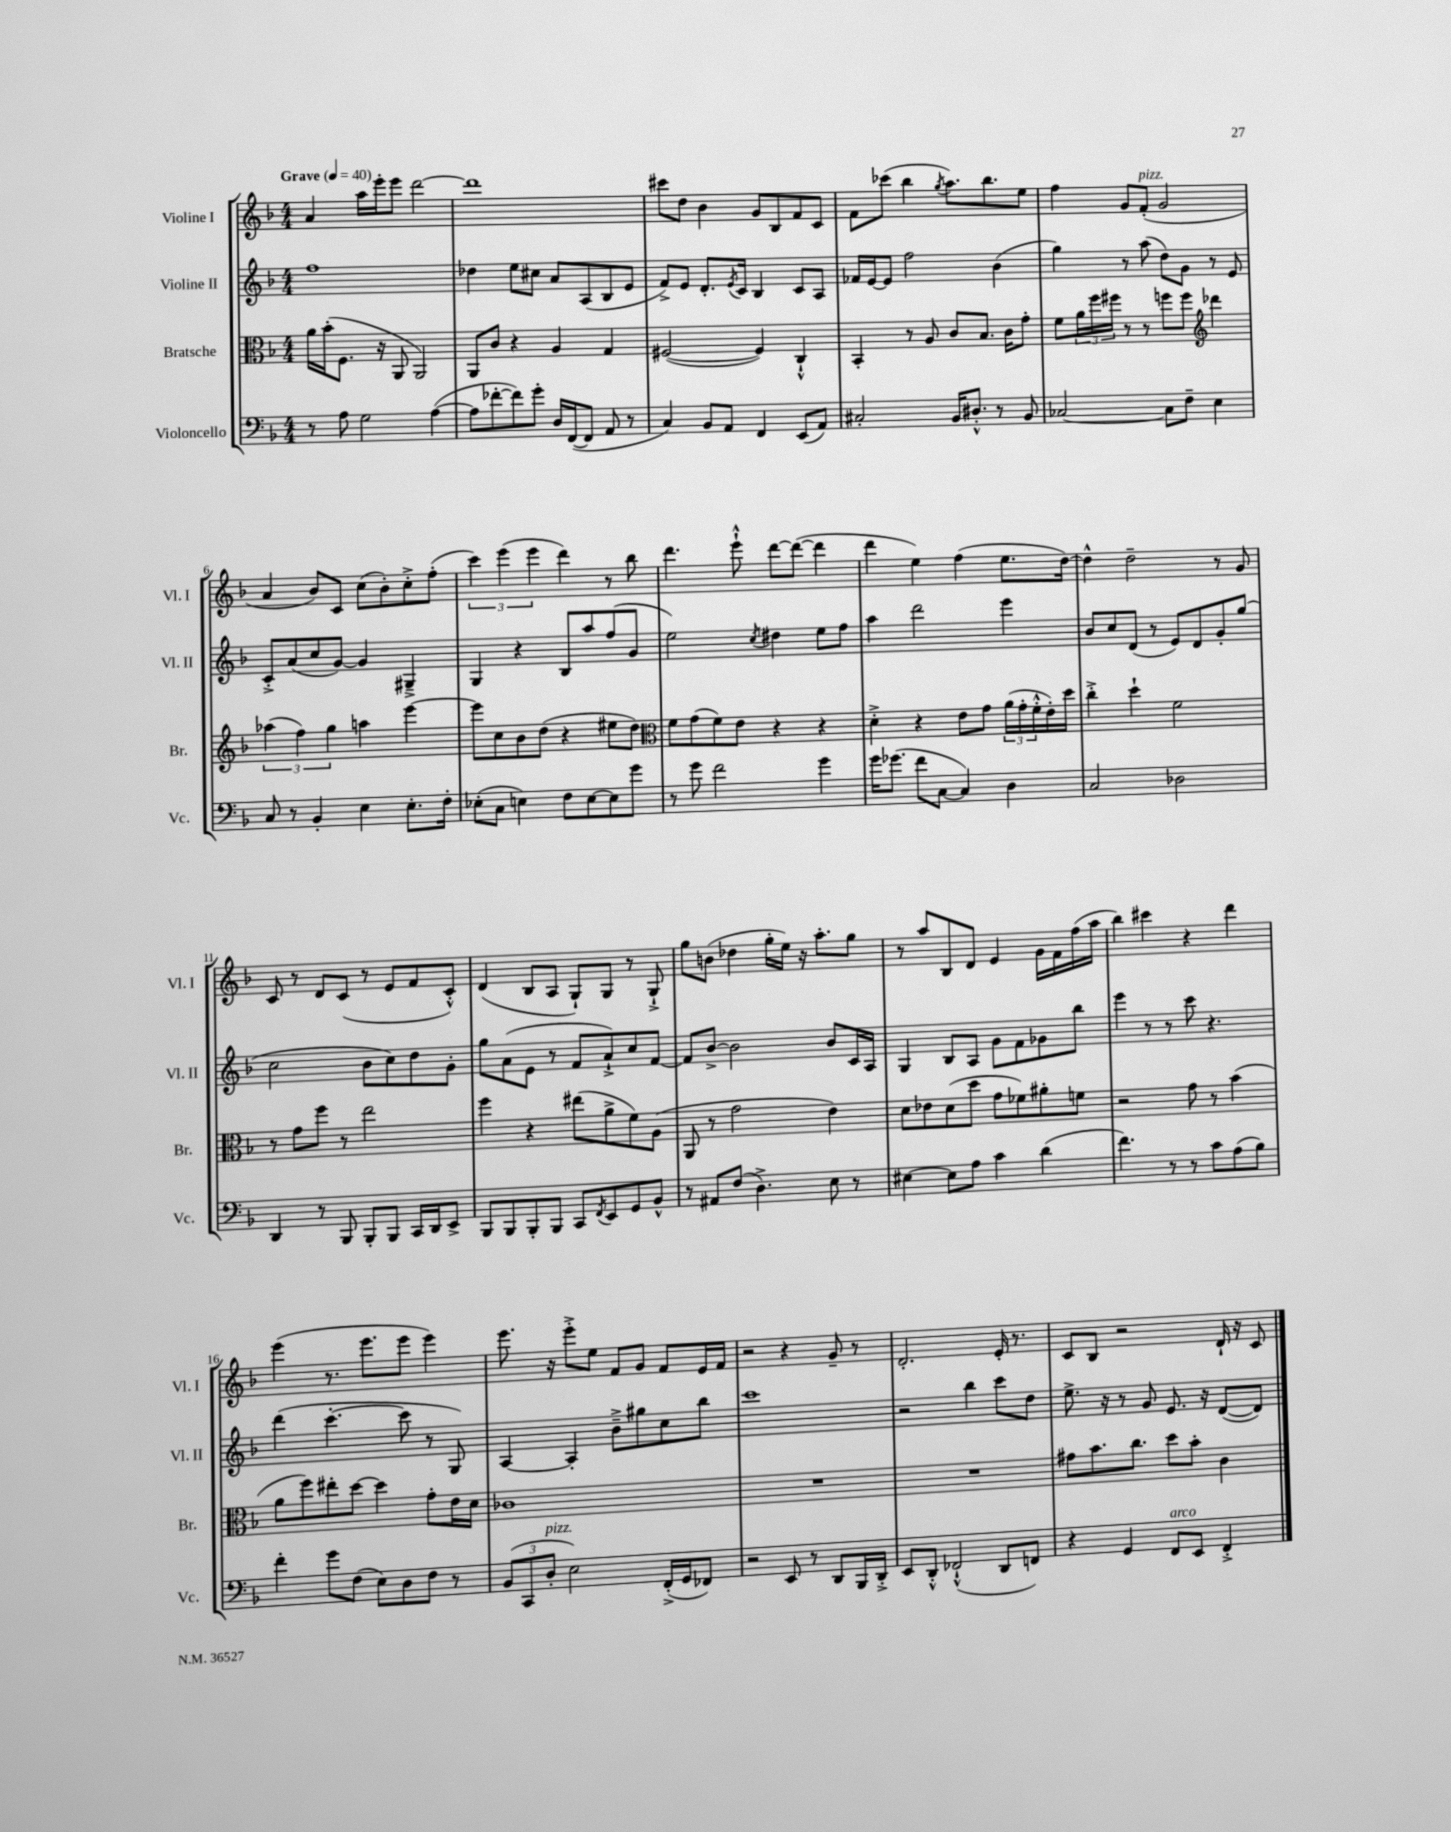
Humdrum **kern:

**kern	**kern	**kern	**kern
*staff4	*staff3	*staff2	*staff1
*clefF4	*clefC3	*clefG2	*clefG2
*k[b-]	*k[b-]	*k[b-]	*k[b-]
*M4/4	*M4/4	*M4/4	*M4/4
*MM40	*MM40	*MM40	*MM40
8r	16a	1ff	4a
.	(16b-'	.	.
8A	8.F	.	.
2G	.	.	16aa
.	16r	.	16eee'
.	8AA	.	8eee
.	2AA)	.	[2ddd
([4A	.	.	.
=	=	=	=
8A]	8AA	4dd-	1ddd]
[8f-'	8c	.	.
8f-])	4r	8ee	.
8g'	.	8cc#	.
16D	4A	8a	.
([16FF	.	.	.
8FF]	.	(8A	.
8AA	4G	8B-	.
8r	.	8e	.
=	=	=	=
4C)	([2F#	8f^)	8ccc#
.	.	8e	8dd
8BB-	.	8.d'	4b-
8AA	.	.	.
.	.	8qe	.
.	.	16c	.
4FF	4F#])	4B-	8g
.	.	.	8B-
(8EE	4C`^^	8c	8f
8AA)	.	8A	8c
=	=	=	=
2C#'	4BB-'	16f-	8f
.	.	[16e	.
.	.	8e]	(8ccc-
.	8r	2ff	4bb-
.	8A	.	.
.	.	.	8qgg
16BB-	8c	.	8.aa)
8.D#'^^	.	.	.
.	8.B-	.	.
.	.	.	8.bb-
8r	.	(4b-	.
.	16c	.	.
8BB-	8g'	.	8ee
=	=	=	=
[2C-	8f	4gg)	4ff
.	24a	.	.
.	24ff	.	.
.	24ff#	.	.
.	8r	8r	8g
.	8r	(8aa	(8f'
8C-]	8ff	8dd)	2g
8F~	8ff	8g	.
*	*clefG2	*	*
4E	4ddd-	8r	.
.	.	8e	.
=	=	=	=
8C	(6aa-	8c'^	4a
8r	.	(8a	.
.	6ff)	.	.
4BB-'	.	8cc	8b-)
.	6gg	.	.
.	.	[8g)	8c
4E	4aa	4g]	(8cc
.	.	.	8b-')
8.E'	[4eee	4G#~^	8cc'^
.	.	.	(8ff'
16F'	.	.	.
=	=	=	=
(8E-'	8eee]	4G	6ccc)
8C	8cc	.	.
.	.	.	(6eee
4E)	8b-	4r	.
.	.	.	6eee
.	(8dd	.	.
8F	4r	8B-	4ddd)
[8E	.	8aa	.
8E]	8ee#	(8ff	8r
8g	8dd)	8g	8bb-
=	=	=	=
*	*clefC3	*	*
8r	8f	2ee)	4.ddd
8g	(8g	.	.
2f	8f)	.	.
.	8e	.	8eee`^^
.	.	8qcc	.
.	4r	4dd#	[8ddd
.	.	.	(8ddd_
4g	4r	8ee	4ddd]
.	.	8ff	.
=	=	=	=
16g	4d'^	4aa	4ddd
(8.g-	.	.	.
8f	4r	2ddd	4ee)
[8C	.	.	.
4C])	8e	.	(4ff
.	8g	.	.
4D	(24a	4eee	8.ee
.	24g'	.	.
.	24f'^^	.	.
.	16e')	.	.
.	16dd	.	[16dd)
=	=	=	=
2C	4cc'^	8b-	4dd^^]
.	.	8cc	.
.	4dd`	(8d	2dd~
.	.	8r	.
2D-	2f	8e)	.
.	.	8d	.
.	.	8g'	8r
.	.	(8gg	8g
=	=	=	=
4DD	8r	2cc	8c
.	8g	.	8r
8r	8ff	.	8d
8BBB-	8r	.	(8c
8BBB-'	2ee	8b-	8r
8BBB-	.	8cc)	8e
16CC	.	8dd	8f
16DD	.	.	.
8EE^	.	8g'	8c'^^)
=	=	=	=
8BBB-	4ff	8gg	(4d
8BBB-	.	(8a	.
8BBB-'	4r	8e	8B-
8BBB-	.	8r	8A
8CC	(8ee#	8f	8G`)
8qFF	.	.	.
8EE	8a^	8a`^)	8G
8GG	8f)	8cc	8r
8BB-^^	(8A	[8f	8G`^
=	=	=	=
8r	8AA	8f]	8gg
8AA#	8r	[8b-^	(8b
(8F	2g	2b-]	4dd-
4.D^)	.	.	.
.	.	.	16gg'
.	.	.	16ee)
.	.	.	16r
.	.	.	8.aa'
8E	4e)	8b-	.
8r	.	16c	8gg
.	.	16A	.
=	=	=	=
[4E#	8d	4G	8r
.	8e-	.	8aa
8E#]	(8d	8B-	8B-
8A	8dd	8A	8d
4c	8g	8g	4e
.	8f-)	8f	.
(4d	8a#'	8g-	16g
.	.	.	16f
.	8f	8bb-	(16ff
.	.	.	16aa
=	=	=	=
4.f)	2r	4eee	4bb-)
.	.	8r	4ccc#
8r	.	8r	.
8r	8g	8ccc	4r
8c	8r	4.r	.
(8A	(4b-	.	4ddd
8B-)	.	.	.
=	=	=	=
4f'	8a	(4ddd	(4eee
.	8ff)	.	.
8g	8ee#'	[4.ccc'	8.r
(8F	[8dd	.	.
.	.	.	8.eee
8E)	4dd]	.	.
8D	.	8ccc]	8eee
8F	8g'	8r	4eee)
8r	16e	8G)	.
.	16d	.	.
=	=	=	=
(12BB-	1c-	[4A	8.eee
12CC	.	.	.
12D'	.	.	.
.	.	.	16r
2E)	.	4A']	8eee'^
.	.	.	8ee
.	.	8b-~^	8f
.	.	8gg#	8g
(16FF'^	.	8cc	8f
16GG	.	.	.
8FF-)	.	8bb-	16e
.	.	.	16f
=	=	=	=
2r	1r	1ccc	2r
8EE	.	.	4r
8r	.	.	.
8DD	.	.	8g~
16BBB-	.	.	8r
16DD'^	.	.	.
=	=	=	=
8EE	1r	2r	2.d'
8DD'^^	.	.	.
(2FF-`^^	.	.	.
.	.	4bb-	.
8DD	.	8ccc	16e'
.	.	.	8.r
8FF)	.	8dd	.
=	=	=	=
4r	8g#	8.ee^	8c
.	8.b-	.	8B-
.	.	16r	.
4GG	.	8r	2r
.	8.cc	.	.
.	.	8g	.
8FF	8dd	8.e	.
8EE	8b-'	.	.
.	.	16r	.
4FF'^	4c	([8d	16d`
.	.	.	16r
.	.	8d])	8c
==	==	==	==
*-	*-	*-	*-
